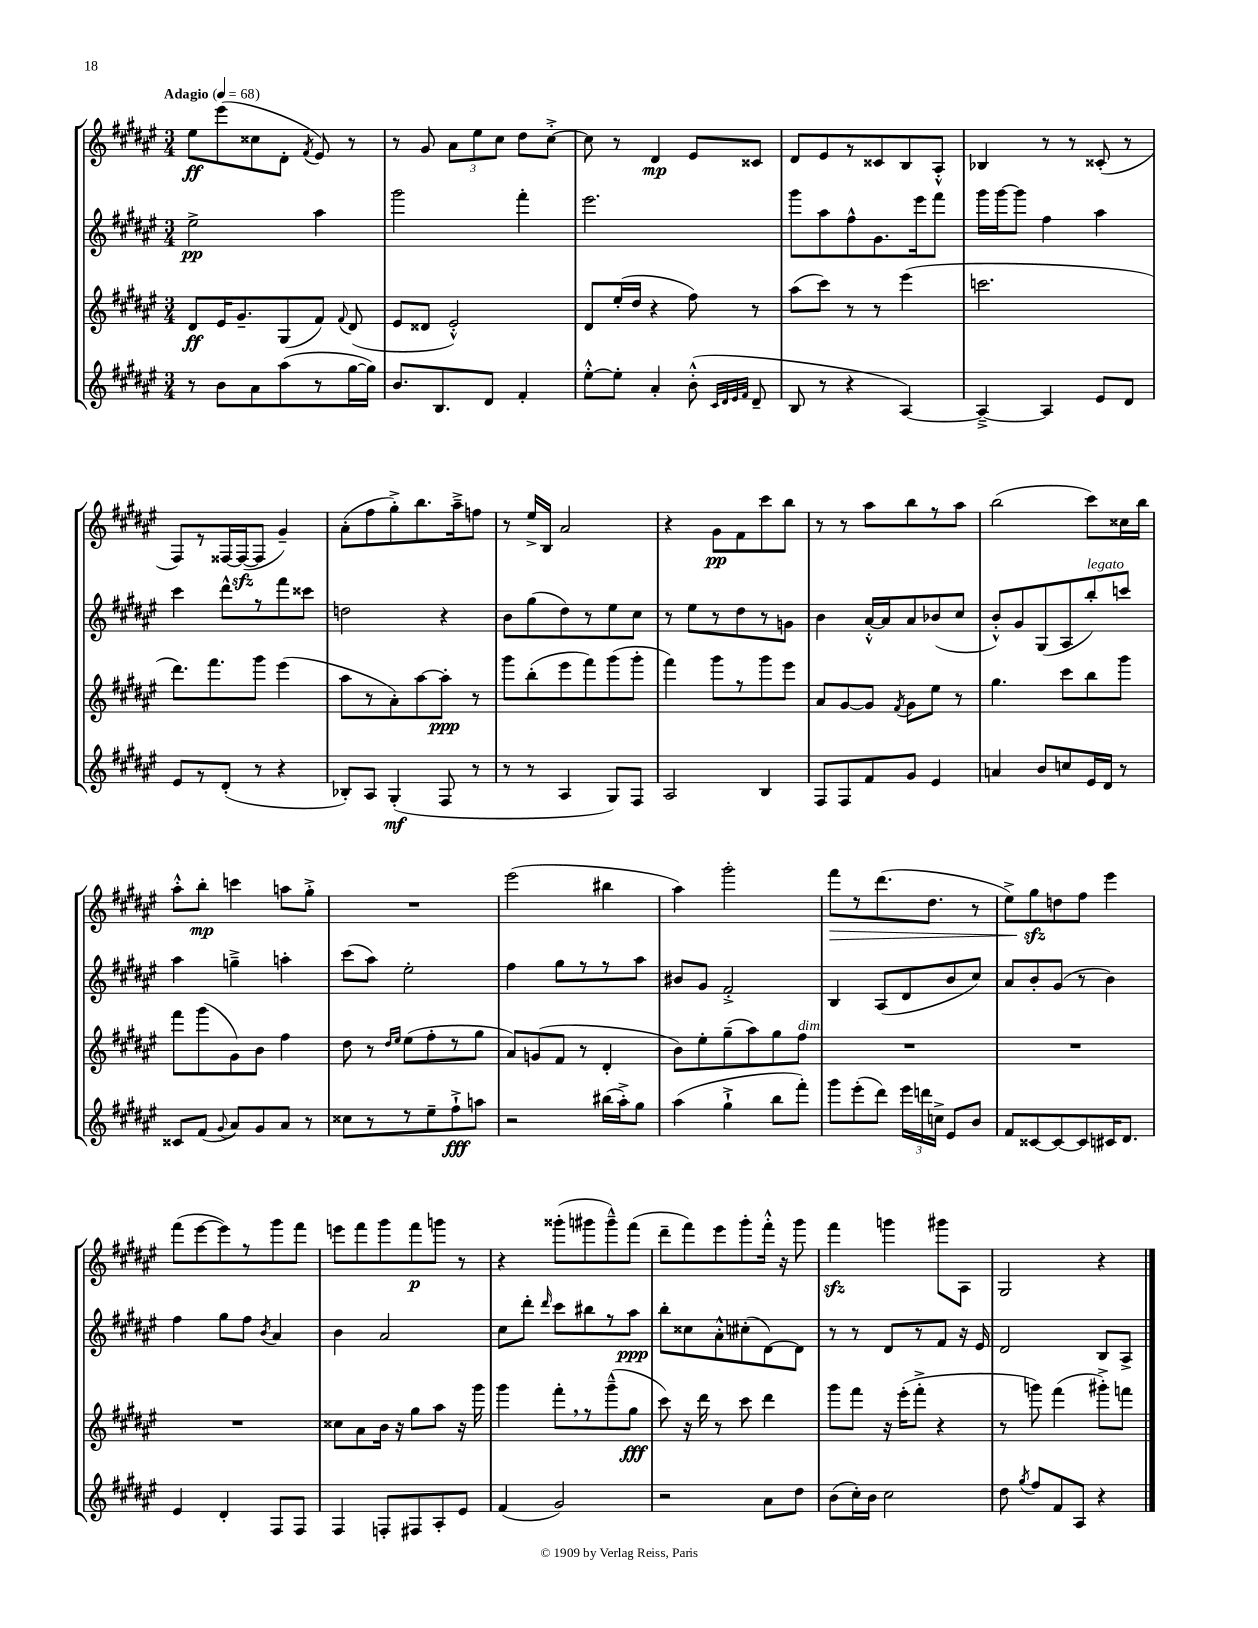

**kern	**kern	**kern	**kern
*staff4	*staff3	*staff2	*staff1
*clefG2	*clefG2	*clefG2	*clefG2
*k[f#c#g#d#a#e#]	*k[f#c#g#d#a#e#]	*k[f#c#g#d#a#e#]	*k[f#c#g#d#a#e#]
*M3/4	*M3/4	*M3/4	*M3/4
*MM68	*MM68	*MM68	*MM68
8r	8d#	2ee#^	8ee#
8b	16e#	.	(8eee#
.	8.g#~	.	.
8a#	.	.	8cc##
(8aa#	(8G#	.	8d#'
.	.	.	8qf#
8r	8f#)	4aa#	8e#)
.	8qqf#	.	.
[16gg#	(8d#	.	8r
16gg#])	.	.	.
=	=	=	=
8.b	8e#	2ggg#	8r
.	8d##	.	8g#
8.B	.	.	.
.	2e#'^^)	.	12a#
.	.	.	12ee#
8d#	.	.	.
.	.	.	12cc#
4f#'	.	4fff#'	8dd#
.	.	.	[8cc#'^
=	=	=	=
[8ee#'^^	8d#	2.eee#	8cc#]
8ee#']	(16ee#'	.	8r
.	16dd#	.	.
4a#'	4r	.	4d#
(8b'^^	8ff#)	.	8e#
32qqc#	.	.	.
32qqd#	.	.	.
32qqe#	.	.	.
32qqf#	.	.	.
8d#~	8r	.	8c##
=	=	=	=
8B	(8aa#	8ggg#	8d#
8r	8ccc#)	8aa#	8e#
4r	8r	8ff#^^	8r
.	8r	8.g#	8c##
[4A#)	(4eee#	.	8B
.	.	16eee#	.
.	.	8fff#	8A#'^^
=	=	=	=
4A#~^_	2.ccc	16ggg#	4B-
.	.	[16ggg#	.
.	.	8ggg#]	.
4A#]	.	4ff#	8r
.	.	.	8r
8e#	.	4aa#	(8c##'
8d#	.	.	8r
=	=	=	=
8e#	8.ddd#)	4ccc#	8F#)
8r	.	.	8r
.	8.fff#	.	.
(8d#'	.	8ddd#^^	[16F##
.	.	.	(16F##_
8r	8ggg#	8r	8F##]
4r	(4eee#	8fff#	4g#~)
.	.	8ccc##	.
=	=	=	=
8B-')	8aa#	2dd	(8a#'
8A#	8r	.	8ff#
(4G#'	8a#')	.	8gg#'^)
.	[8aa#	.	8.bb
8F#	8aa#']	4r	.
.	.	.	16aa#~^
8r	8r	.	8ff
=	=	=	=
8r	8ggg#	8b	8r
8r	(8bb'	(8gg#	16ee#^
.	.	.	16B
4A#	8eee#	8dd#)	2a#
.	8fff#)	8r	.
8G#)	(8ggg#	8ee#	.
8F#	8ggg#'	8cc#	.
=	=	=	=
2A#	4fff#)	8r	4r
.	.	8ee#	.
.	8ggg#	8r	8g#
.	8r	8dd#	8f#
4B	8ggg#	8r	8ccc#
.	8eee#	8g	8bb
=	=	=	=
8F#	8a#	4b	8r
8F#	[8g#	.	8r
8f#	8g#]	[16a#'^^	8aa#
.	.	16a#]	.
.	8qf#	.	.
8g#	8g#	8a#	8bb
4e#	8ee#	(8b-	8r
.	8r	8cc#	8aa#
=	=	=	=
4a	4.gg#	8b'^^)	(2bb
.	.	8g#	.
8b	.	(8G#	.
8cc	8ccc#	8A#	.
16e#	8bb	8bb')	8ccc#)
16d#	.	.	.
8r	8ggg#	8ccc	16cc##
.	.	.	16bb
=	=	=	=
8c##	8fff#	4aa#	8aa#'^^
(8f#	(8ggg#	.	8bb'
8qqg#	.	.	.
8a#)	8g#)	4gg~^	4ccc
8g#	8b	.	.
8a#	4ff#	4aa'	8aa
8r	.	.	8gg#'^
=	=	=	=
8cc##	8dd#	(8ccc#	2.r
8r	8r	8aa#)	.
.	16qqdd#	.	.
.	16qqee#	.	.
8r	(8ee#	2ee#'	.
8ee#~	8ff#'	.	.
8ff#`^	8r	.	.
8aa	8gg#	.	.
=	=	=	=
2r	8a#)	4ff#	(2eee#
.	(8g	.	.
.	8f#	8gg#	.
.	8r	8r	.
(16bb#	4d#'	8r	4bb#
16aa#'^)	.	.	.
8gg#	.	8aa#	.
=	=	=	=
(4aa#	8b)	8b#	4aa#)
.	8ee#'	8g#	.
4gg#`^	(8gg#~	2f#'^	2ggg#'
.	8aa#)	.	.
8bb	8gg#	.	.
8fff#')	8ff#	.	.
=	=	=	=
8ggg#	2.r	4B	8fff#
(8eee#'	.	.	8r
8ddd#)	.	(8A#	(8.ddd#
24eee#	.	8d#	.
24ddd	.	.	.
.	.	.	8.dd#
24cc^	.	.	.
8e#	.	8b	.
8b	.	8cc#)	8r
=	=	=	=
8f#	2.r	8a#	8ee#^)
[8c##	.	8b'	8gg#
8c##_	.	(8g#	8dd
8c##]	.	8r	8ff#
16c#	.	4b)	4eee#
8.d#	.	.	.
=	=	=	=
4e#	2.r	4ff#	(8fff#
.	.	.	[8eee#
4d#'	.	8gg#	8eee#])
.	.	8ff#	8r
.	.	8qb	.
8F#	.	4a#	8ggg#
8F#	.	.	8fff#
=	=	=	=
4F#	8cc##	4b	8eee
.	8a#	.	8fff#
8F'	16b	2a#	8ggg#
.	16r	.	.
8F#	8gg#	.	8fff#
8A#'	8aa#	.	8ggg
8e#	16r	.	8r
.	16ggg#	.	.
=	=	=	=
(4f#	4ggg#	8cc#	4r
.	.	8ddd#'	.
.	.	16qqddd#	.
2g#)	8fff#'	8ccc#	(8ggg##'
.	8r	8bb#	8ggg#
.	(8ggg#~^^	8r	8ggg#~^^)
.	8gg#	8aa#	(8fff#
=	=	=	=
2r	8ccc#)	8bb'	8ddd#~
.	16r	8cc##	8fff#)
.	16ddd#	.	.
.	8r	8a#'^^	8eee#
.	8ccc#	(8cc#'	8ggg#'
8a#	4ddd#	[8d#)	16fff#'^^
.	.	.	16r
8dd#	.	8d#]	8ggg#
=	=	=	=
(8b	8ggg#	8r	4fff#
16cc#')	8fff#	8r	.
16b	.	.	.
2cc#	16r	8d#	4ggg
.	(16eee#'	.	.
.	8fff#'^	8r	.
.	4r	8f#	8ggg#
.	.	16r	8A#
.	.	16e#	.
=	=	=	=
8dd#	8r	2d#	2G#
8qgg#	.	.	.
8ff#	8ggg)	.	.
8f#	(4fff#	.	.
8A#	.	.	.
4r	8ggg#'^)	8B	4r
.	8fff	8A#^	.
==	==	==	==
*-	*-	*-	*-
